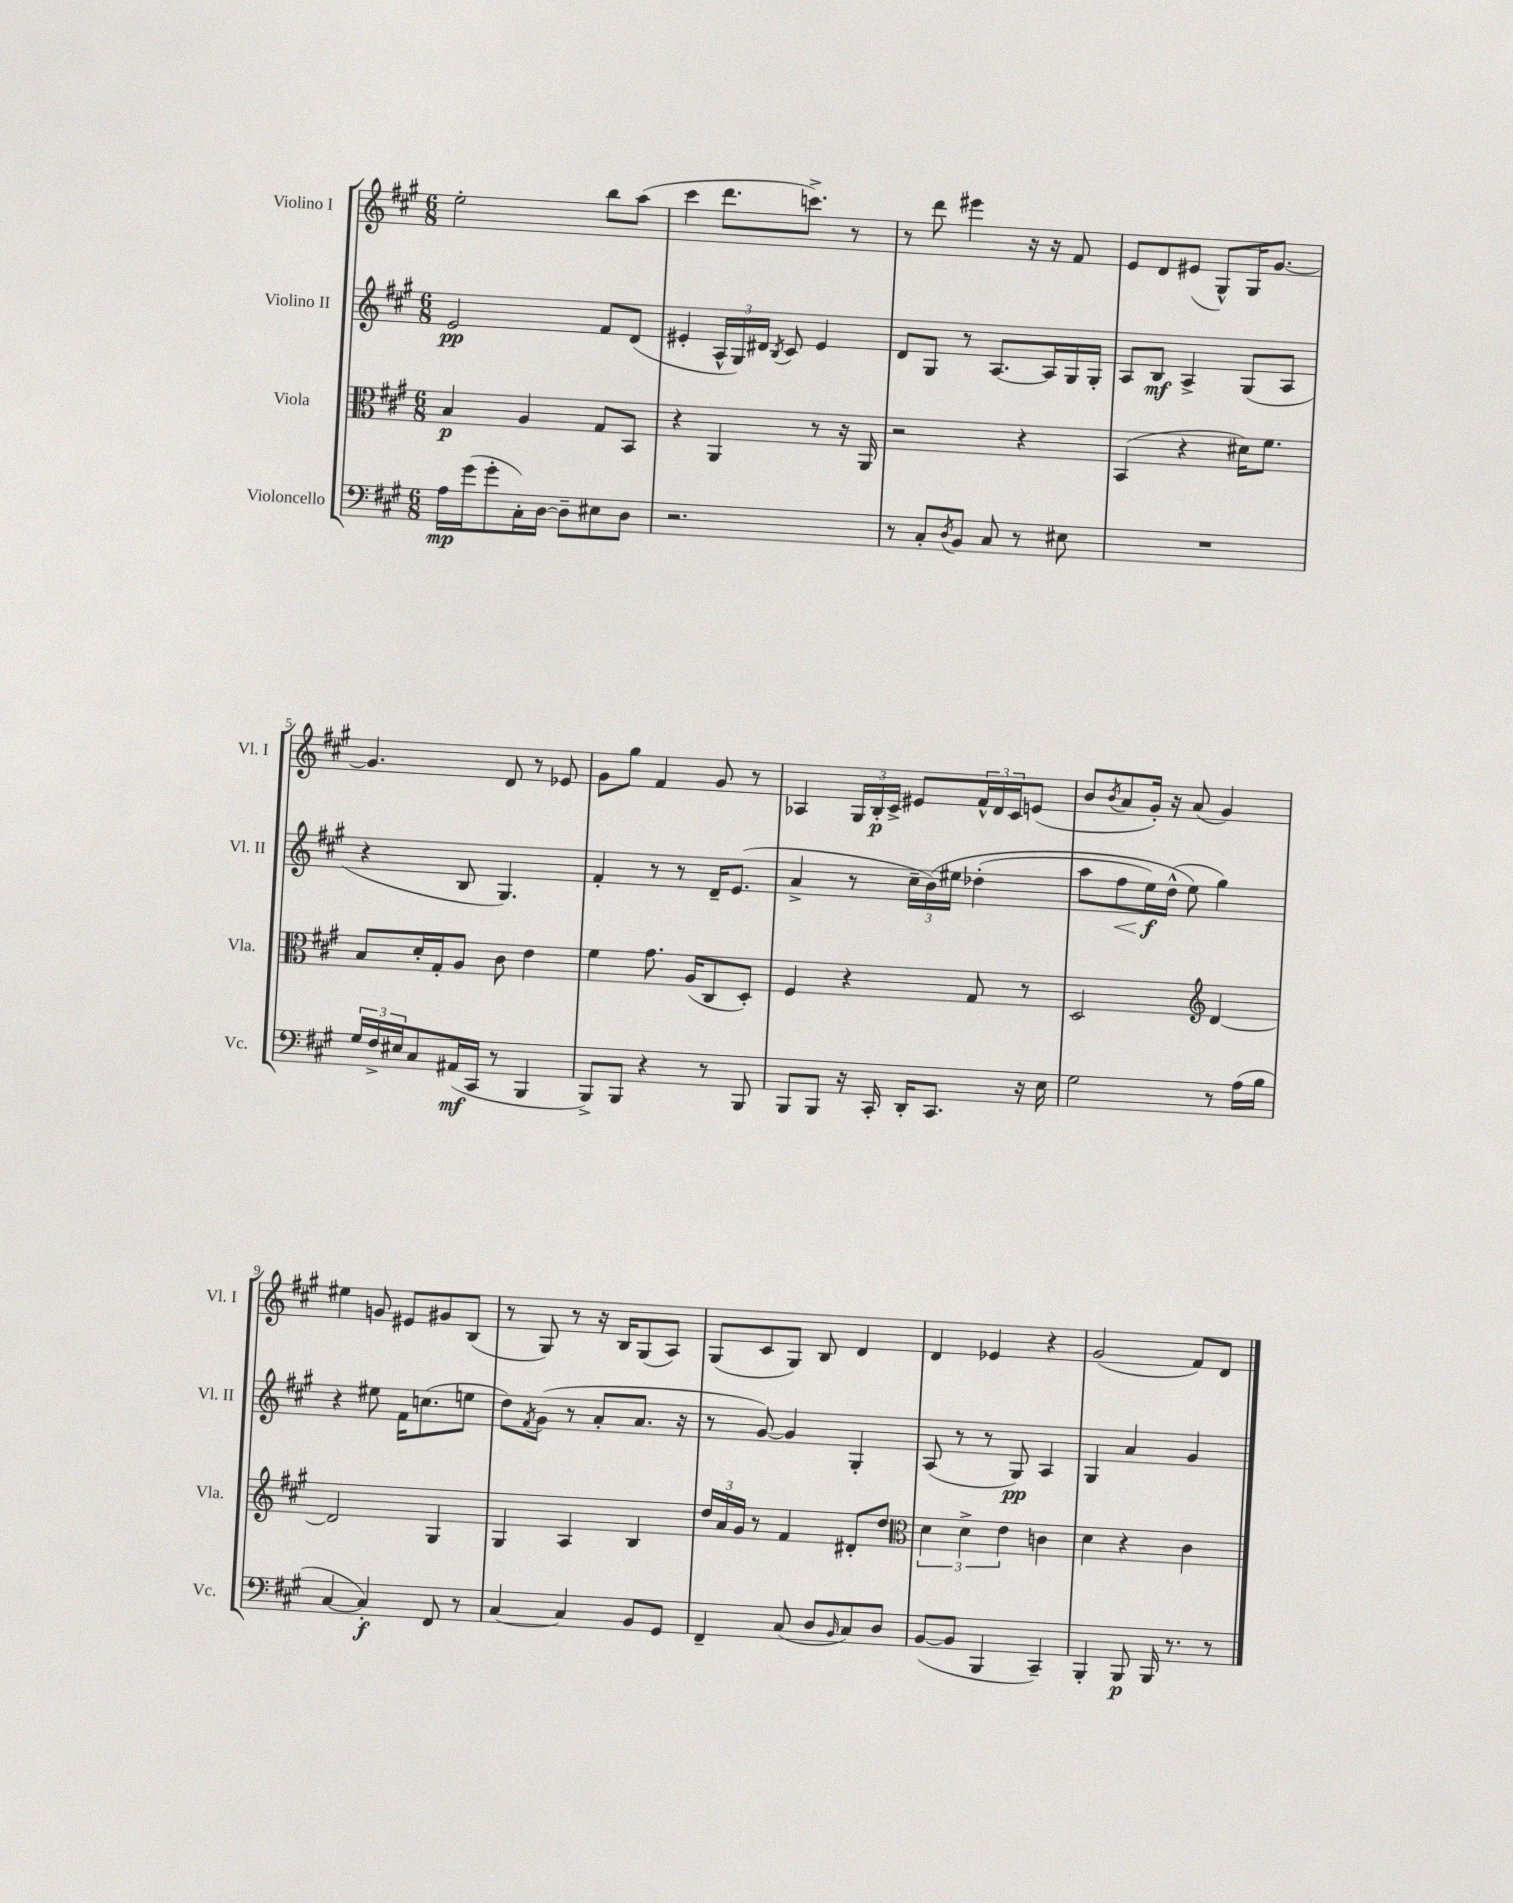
<<
\new StaffGroup <<
\new Staff = "s0" \with { instrumentName = "Violino I" shortInstrumentName = "Vl. I" } {
    \clef treble \key a \major \numericTimeSignature \time 6/8
    e''2-. b''8 a''8( |
    cis'''4 d'''8. c'''8.->) r8 |
    r8 d'''8 eis'''4 r16 r16 fis'8 |
    e'8 d'8 eis'8( gis8-^) gis16 gis'8.~ |
    gis'4. d'8 r8 ees'8 |
    gis'8 gis''8 fis'4 gis'8 r8 |
    aes4 \tuplet 3/2 { gis16 b16-.\p cis'16-> } eis'8 \tuplet 3/2 { fis'16-^ d'16 cis'16 } e'8( |
    b'8 \acciaccatura { b'8 } a'8 gis'16-.) r16 a'8( gis'4) |
    eis''4 g'8 eis'8 gis'8 b8( |
    r8 gis8) r8 r16 b16 gis8( a8) |
    gis8( cis'8 gis8) b8 d'4 |
    d'4 ees'4 r4 |
    gis'2( fis'8) d'8 \bar "|." |
}
\new Staff = "s1" \with { instrumentName = "Violino II" shortInstrumentName = "Vl. II" } {
    \clef treble \key a \major \numericTimeSignature \time 6/8
    e'2\pp fis'8 d'8( |
    eis'4-. \tuplet 3/2 { a16-^ gis16) dis'16 } \acciaccatura { b8 } cis'8 eis'4 |
    d'8 gis8 r8 a8.~ a16 gis16 gis16-. |
    a8 b8\mf a4-> gis8( a8 |
    r4 b8 gis4.) |
    fis'4-. r8 r8 d'16-- e'8.( |
    a'4-> r8 \tuplet 3/2 { cis''16-- b'16)\( eis''16 } des''4-.( |
    a''8 fis''8\< e''16\f\!) d''16-^( e''8\) gis''4) |
    r4 eis''8 fis'16 c''8.( e''8 |
    d''8) \acciaccatura { fis'8 } gis'8( r8 a'8-. a'8. r16 |
    r8 gis'8~) gis'4 gis4-. |
    a8( r8 r8 gis8\pp) a4 |
    gis4 a'4 gis'4 \bar "|." |
}
\new Staff = "s2" \with { instrumentName = "Viola" shortInstrumentName = "Vla." } {
    \clef alto \key a \major \numericTimeSignature \time 6/8
    b4\p a4 gis8 b,8 |
    r4 a,4 r8 r16 a,16 |
    r2 r4 |
    b,4( r4 dis'16) fis'8. |
    b8 d'16-. gis16-. a8 cis'8 e'4 |
    fis'4 gis'8. a16( cis8 d8-.) |
    fis4 r4 gis8 r8 |
    d2 \clef treble d'4~ |
    d'2 gis4 |
    gis4 a4 b4 |
    \tuplet 3/2 { d''16 a'16 gis'16 } r8 fis'4 dis'8-. d''8 |
    \clef alto \tuplet 3/2 { d'4 d'4-> e'4 } c'4 |
    d'4 r4 cis'4 \bar "|." |
}
\new Staff = "s3" \with { instrumentName = "Violoncello" shortInstrumentName = "Vc." } {
    \clef bass \key a \major \numericTimeSignature \time 6/8
    a16\mp gis'16( gis'8-. cis16-.) d16~ d8-- eis8 d8 |
    r2. |
    r8 cis8-. \acciaccatura { d8 } b,8 cis8 r8 eis8 |
    R2. |
    \tuplet 3/2 { gis16 fis16-> eis16 } cis8 ais,16\mf( cis,16 r8 b,,4 |
    b,,8->) b,,8 r4 r8 b,,8 |
    b,,8 b,,8 r16 cis,16-. d,16-. cis,8. r16 e16 |
    gis2 r8 a16( b16 |
    cis4~ cis4-.\f) fis,8 r8 |
    cis4~ cis4 b,8 gis,8 |
    fis,4-- cis8( d8 \grace { b,16 } cis8) d8 |
    b,8~( b,8 b,,4 cis,4--) |
    b,,4-. b,,8\p b,,16 r8. r8 \bar "|." |
}
>>
>>
